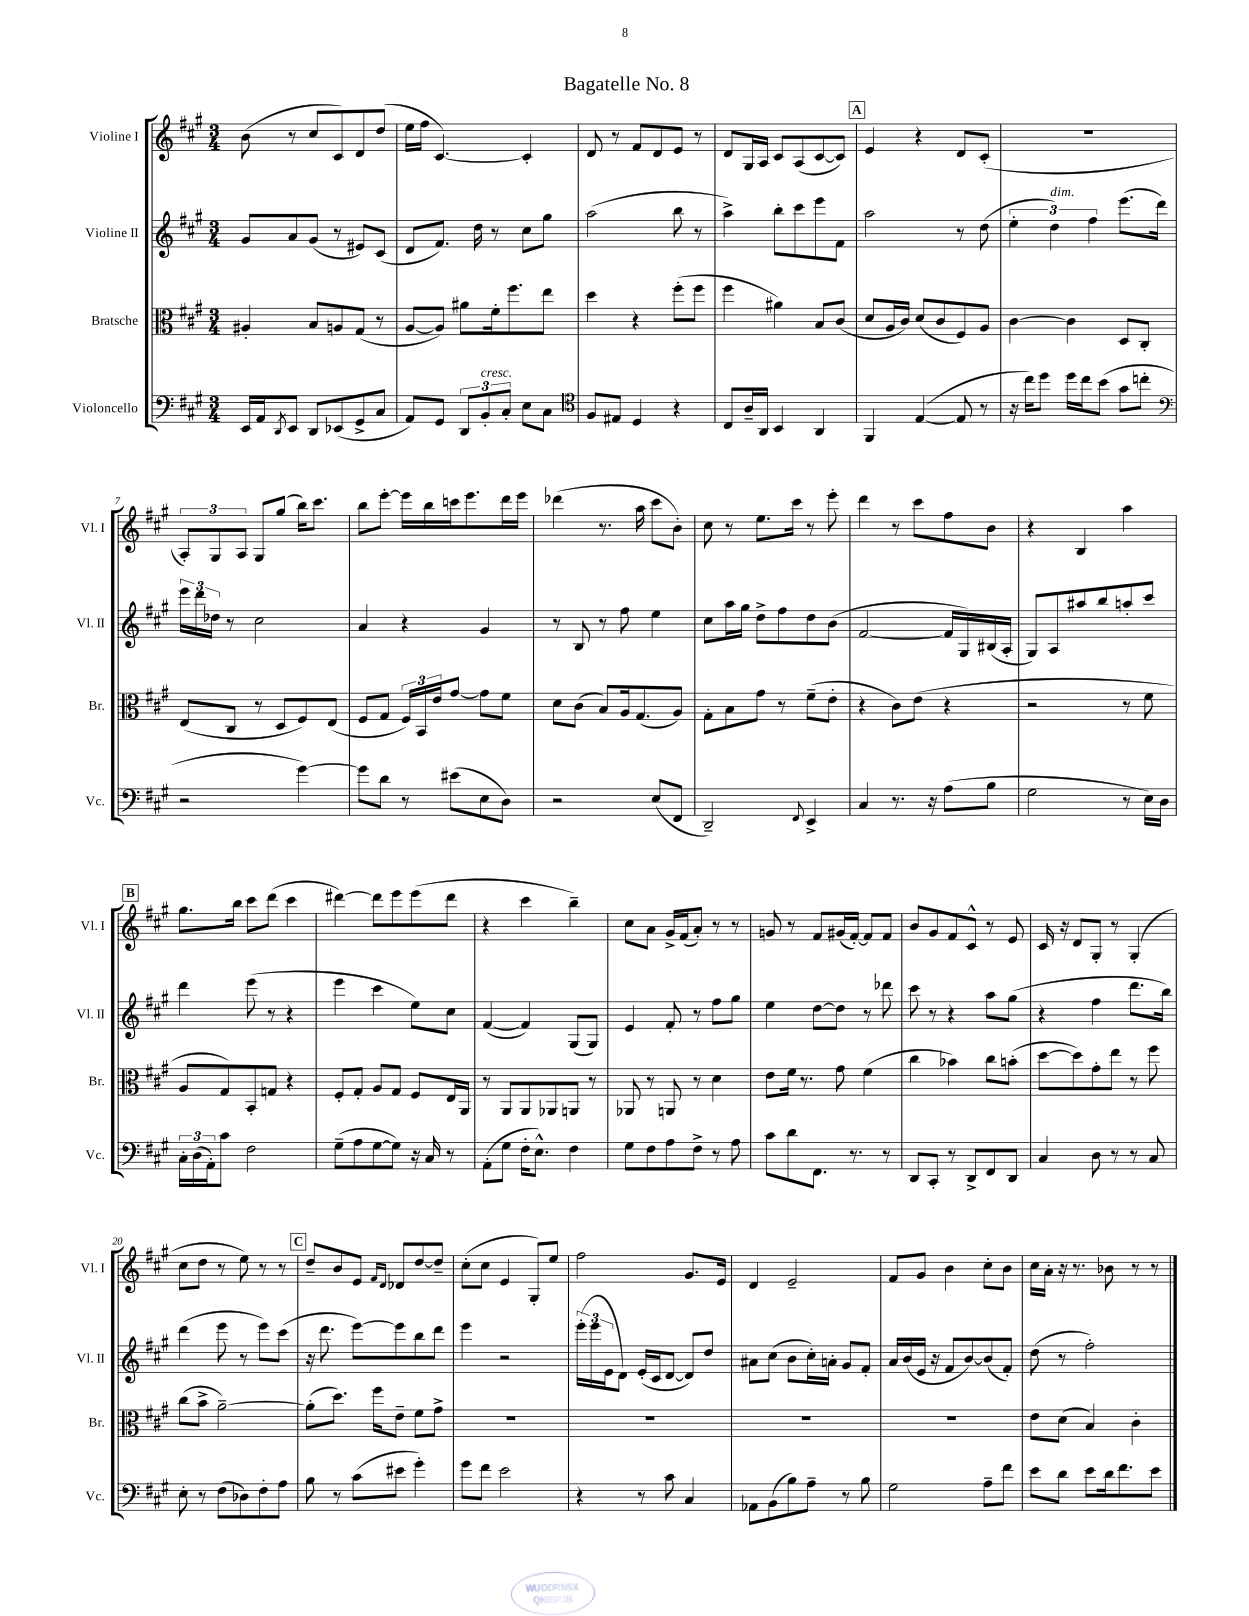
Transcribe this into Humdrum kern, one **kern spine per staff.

**kern	**kern	**kern	**kern
*staff4	*staff3	*staff2	*staff1
*clefF4	*clefC3	*clefG2	*clefG2
*k[f#c#g#]	*k[f#c#g#]	*k[f#c#g#]	*k[f#c#g#]
*M3/4	*M3/4	*M3/4	*M3/4
16EE	4A#'	8g#	(8b
16AA	.	.	.
8qDD	.	.	.
8EE	.	8a	8r
8DD	8B	(8g#	8cc#
(8EE-	8A	8r	8c#)
8GG#^	(8G#	8e#)	8d
8C#	8r	(8c#	(8dd
=	=	=	=
8AA)	[8A	8d	16ee
.	.	.	16ff#
8GG#	8A])	8.f#)	[4.c#)
12DD	8a#	.	.
.	.	16dd	.
12BB'	.	.	.
.	16f#'	8r	.
12C#'	.	.	.
.	8.ff#	.	.
8E	.	8cc#	4c#']
8C#	8ee	8gg#	.
=	=	=	=
*clefC4	*	*	*
8F#	4dd	(2aa	8d
8E#	.	.	8r
4D	4r	.	8f#
.	.	.	8d
4r	(8ff#'	8bb	8e
.	8ff#	8r	8r
=	=	=	=
8C#	4ff#	4aa^)	8d
16A~	.	.	16G#
16AA	.	.	16A
4BB	4a#)	8bb'	8c#
.	.	8ccc#	(8A
4AA	8B	8eee	[8c#
.	(8c#	8f#	8c#])
=	=	=	=
4FF#	8d	2aa	4e
.	16A	.	.
.	16c#)	.	.
([4E	(8d	.	4r
.	8c#	.	.
8E]	8F#)	8r	8d
8r	8A	(8dd	(8c#'
=	=	=	=
16r	[4c#	6ee'	2.r
16cc#)	.	.	.
8dd	.	.	.
.	.	6dd)	.
16dd	4c#]	.	.
16cc#	.	.	.
.	.	6ff#	.
(8b	.	.	.
8g#	8D	(8.eee	.
8cc'	8C#'	.	.
.	.	16ddd)	.
=	=	=	=
*clefF4	*	*	*
2r	(8E	24eee	12A')
.	.	24ddd	.
.	.	24dd-	12G#
.	8C#	8r	.
.	.	.	12A
.	8r	2cc#	8G#
.	8D	.	(8gg#
[4g#)	8F#)	.	16bb)
.	.	.	8.ccc#
.	(8E	.	.
=	=	=	=
8g#]	8F#	4a	8bb
8d	8G#	.	[8eee'
8r	24F#)	4r	16eee]
.	24BB	.	.
.	.	.	16bb
.	24e	.	.
(8e#	[8g#	.	16ccc
.	.	.	8.eee
8E	8g#]	4g#	.
8D)	8f#	.	16ddd
.	.	.	16eee
=	=	=	=
2r	8d	8r	(4ddd-
.	(8c#	8B	.
.	8B)	8r	8.r
.	16A	8ff#	.
.	(8.G#	.	16aa
(8E	.	4ee	8ccc#
8FF#	8A)	.	8b')
=	=	=	=
2DD~)	8G#'	8cc#	8cc#
.	8B	16aa	8r
.	.	16gg#	.
.	8g#	8dd^	8.ee
.	8r	8ff#	.
.	.	.	16ccc#
8qqFF#	.	.	.
4EE^	(8f#~	8dd	8r
.	8e'	(8b	8eee'
=	=	=	=
4C#	4r	[2f#	4ddd
8.r	8c#)	.	8r
.	(8e	.	8ccc#
16r	.	.	.
(8A	4r	16f#]	8ff#
.	.	16G#)	.
8B	.	(16B#	8b
.	.	16A'	.
=	=	=	=
2G#	2r	8G#)	4r
.	.	8A	.
.	.	8aa#	4B
.	.	8bb	.
8r	8r	8aa'	4aa
16E)	8f#	8ccc#	.
16D	.	.	.
=	=	=	=
24C#'	8A	4ddd	8.gg#
(24D	.	.	.
24AA')	.	.	.
8c#	8G#)	.	.
.	.	.	16bb
2F#	8BB'	(8eee	8ccc#
.	8G	8r	(8ddd
.	4r	4r	4ccc#
=	=	=	=
(8G#~	8F#'	4eee	[4ddd#)
8A	8G#'	.	.
[8G#	8A	4ccc#	8ddd#]
8G#])	8G#	.	8eee
16r	8F#	8ee)	(8eee
16C#	.	.	.
8r	16E	8cc#	8ddd#
.	16AA	.	.
=	=	=	=
(8AA'	8r	([4f#	4r
8G#	8AA	.	.
16F#'	8AA	4f#])	4ccc#
8.E^^)	.	.	.
.	8AA-	.	.
4F#	8AA	(8G#	4bb~)
.	8r	8G#)	.
=	=	=	=
8G#	8AA-	4e	8cc#
8F#	8r	.	8a
8A	8AA	8f#'	16g#^
.	.	.	(16f#
8F#^	8r	8r	8a')
8r	4d	8ff#	8r
8A	.	8gg#	8r
=	=	=	=
8c#	8e	4ee	8g
8d	16f#	.	8r
.	8.r	.	.
8.FF#	.	[8dd	8f#
.	8g#	8dd]	(16g#
8.r	.	.	[16f#')
.	(4f#	8r	8f#]
8r	.	8ddd-	8f#
=	=	=	=
8DD	4cc#	8ccc#	8b
8CC#'	.	8r	8g#
8r	4b-)	4r	8f#
8DD^	.	.	8c#^^
8FF#	8cc#	8aa	8r
8DD	(8b'	(8gg#	8e
=	=	=	=
4C#	[8dd	4r	16c#
.	.	.	16r
.	8dd])	.	8d
8D	8g#'	4ff#	8G#'
8r	8ee	.	8r
8r	8r	8.ddd	(4G#'
8C#	8ff#	.	.
.	.	16bb)	.
=	=	=	=
8E'	(8cc#	(4ddd	8cc#
8r	8b^	.	8dd
(8F#	[2a~)	8eee	8r
8D-)	.	8r	8ee)
8F#'	.	8eee)	8r
8A	.	(8ccc#	8r
=	=	=	=
8B	(8a']	16r	8dd~
.	.	8.ddd	.
8r	8.dd)	.	8b
(8c#	.	[8eee)	8e
.	16ff#	.	.
.	.	.	16qqf#
.	.	.	16qqd
8e#	8e~	8eee]	8d-
4g#')	8f#	8bb	[8dd
.	8g#^	8ddd	8dd~]
=	=	=	=
8g#	2.r	4eee	(8cc#'
8f#	.	.	8cc#
2e	.	2r	4e
.	.	.	8G#')
.	.	.	8ee
=	=	=	=
4r	2.r	(24eee'	2ff#
.	.	24eee	.
.	.	24e	.
.	.	8d)	.
8r	.	(16e'	.
.	.	16c#	.
8c#	.	[8d	.
4C#	.	8d])	8.g#
.	.	8dd	.
.	.	.	16e
=	=	=	=
8AA-	2.r	8a#	4d
(8BB	.	(8cc#	.
8B)	.	8b	2e~
8A~	.	16cc#')	.
.	.	16a'	.
8r	.	8g#	.
8B	.	8f#'	.
=	=	=	=
2G#	2.r	16a	8f#
.	.	(16b	.
.	.	16e	8g#
.	.	16r	.
.	.	8f#	4b
.	.	[8b)	.
8A~	.	(8b]	8cc#'
8f#	.	8f#')	8b
=	=	=	=
8e	8e	(8dd	16cc#
.	.	.	16a'
8d	(8d	8r	16r
.	.	.	8.r
8e	4B)	2ff#')	.
16d	.	.	8b-
8.f#	.	.	.
.	4c#'	.	8r
8e	.	.	8r
==	==	==	==
*-	*-	*-	*-
